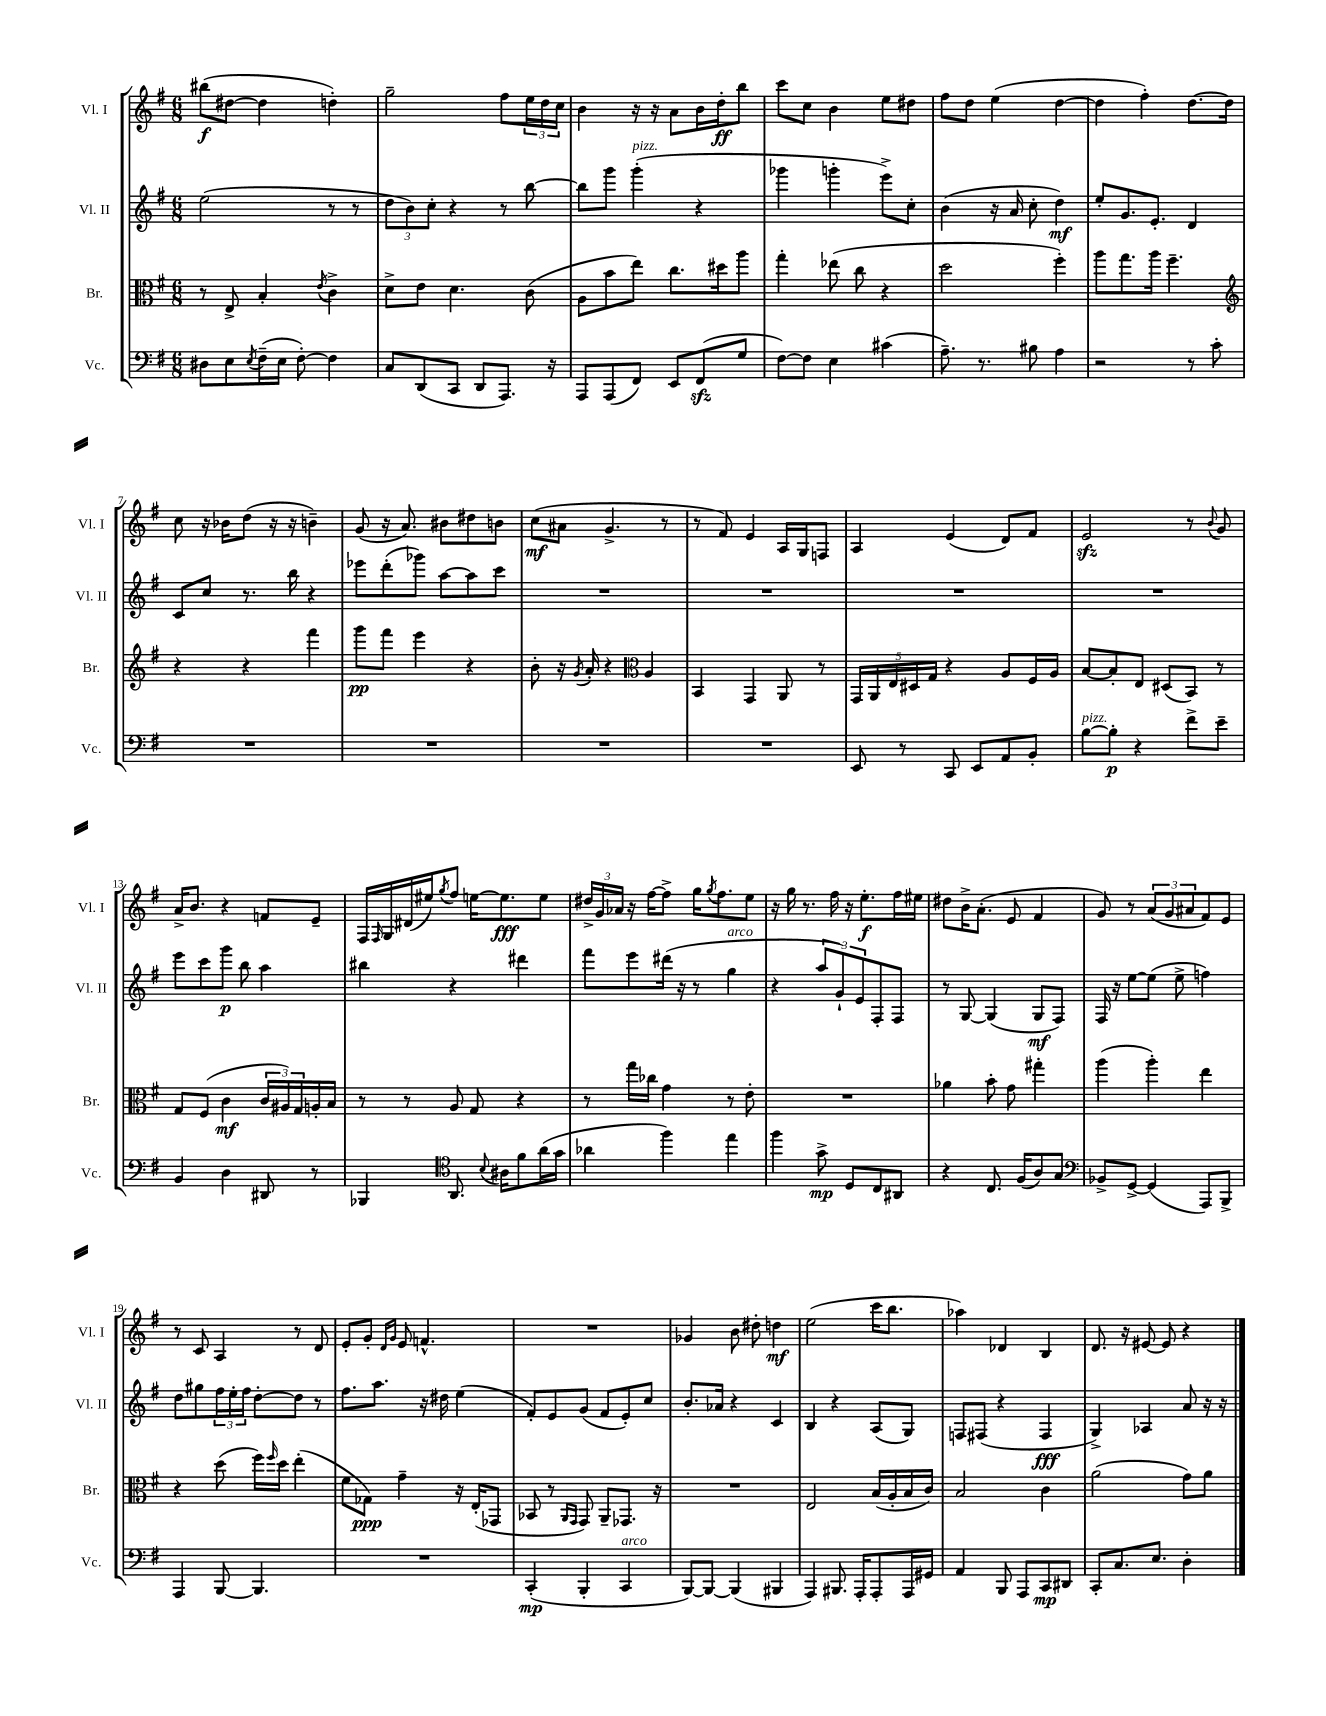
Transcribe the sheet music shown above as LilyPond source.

<<
\new StaffGroup <<
\new Staff = "s0" \with { instrumentName = "Vl. I" shortInstrumentName = "Vl. I" } {
    \clef treble \key g \major \numericTimeSignature \time 6/8
    bis''8\f( dis''8~ dis''4 d''4-.) |
    g''2-- fis''8 \tuplet 3/2 { e''16 d''16 c''16 } |
    b'4 r16 r16 a'8 b'16 d''16-.\ff b''8 |
    c'''8 c''8 b'4 e''8 dis''8 |
    fis''8 d''8 e''4( d''4~ |
    d''4 fis''4-.) d''8.~ d''16 |
    c''8 r16 bes'16 d''8( r16 r16 b'4--) |
    g'8( r16 a'8.) bis'8 dis''8 b'8 |
    c''8\mf( ais'8 g'4.-> r8 |
    r8 fis'8) e'4 a16 g16 f8 |
    a4 e'4( d'8) fis'8 |
    e'2\sfz r8 \appoggiatura { b'8 } g'8 |
    a'16-> b'8. r4 f'8 e'8-- |
    fis16 \grace { fis16 } g16 dis'16( eis''16) \acciaccatura { g''8 } fis''8 e''16~ e''8.\fff e''8 |
    \tuplet 3/2 { dis''16-> g'16 aes'16 } r16 fis''16~ fis''8-> g''16 \acciaccatura { g''8 } fis''8. e''8 |
    r16 g''16 r8. fis''16 r16 e''8.-.\f fis''16 eis''16 |
    dis''8 b'16-> a'8.-.( e'8 fis'4 |
    g'8) r8 \tuplet 3/2 { a'8( g'8 ais'8 } fis'8) e'8 |
    r8 c'8 a4 r8 d'8 |
    e'8-. g'8-. \grace { d'16 g'16 } e'8 f'4.-^ |
    R2. |
    ges'4 b'8 dis''8-. d''4\mf |
    e''2( c'''16 b''8. |
    aes''4) des'4 b4 |
    d'8. r16 eis'8~ eis'8 r4 \bar "|." |
}
\new Staff = "s1" \with { instrumentName = "Vl. II" shortInstrumentName = "Vl. II" } {
    \clef treble \key g \major \numericTimeSignature \time 6/8
    e''2( r8 r8 |
    \tuplet 3/2 { d''8 b'8) c''8-. } r4 r8 b''8~ |
    b''8 g'''8 g'''4-.^\markup { \italic "pizz." }( r4 |
    ges'''4 g'''4-. e'''8->) c''8-. |
    b'4( r16 a'16 c''8-. d''4\mf) |
    e''8-. g'8. e'8.-. d'4 |
    c'8 c''8 r8. b''16 r4 |
    ees'''8 d'''8-.( ges'''8) a''8~ a''8 c'''8 |
    R2. |
    R2. |
    R2. |
    R2. |
    e'''8 c'''8 g'''8\p b''8 a''4 |
    bis''4 r4 dis'''4 |
    fis'''8 e'''8 dis'''16( r16 r8 g''4^\markup { \italic "arco" } |
    r4 \tuplet 3/2 { a''8 g'8-!) e'8 } fis8-. fis8 |
    r8 g8~ g4( g8\mf fis8) |
    fis16 r16 e''8~ e''8( e''8-> f''4) |
    d''8 gis''8 \tuplet 3/2 { fis''16 e''16-. fis''16 } d''8~-. d''8 r8 |
    fis''8. a''8. r16 dis''16 e''4( |
    fis'8-.) e'8 g'8( fis'8 e'8-.) c''8 |
    b'8.-. aes'16 r4 c'4 |
    b4 r4 a8( g8) |
    f8 fis8( r4 fis4\fff |
    g4->) aes4 a'8 r16 r16 \bar "|." |
}
\new Staff = "s2" \with { instrumentName = "Br." shortInstrumentName = "Br." } {
    \clef alto \key g \major \numericTimeSignature \time 6/8
    r8 e8-> b4-. \acciaccatura { e'8 } c'4-> |
    d'8-> e'8 d'4. c'8( |
    a8 b'8 e''8) c''8. dis''16 a''8 |
    g''4-. ees''8( c''8 r4 |
    d''2 fis''4-.) |
    a''8 g''8. a''16 fis''4.-- |
    \clef treble r4 r4 fis'''4 |
    g'''8\pp fis'''8 e'''4 r4 |
    b'8-. r16 \acciaccatura { g'8 } a'16-. r4 \clef alto a4 |
    b,4 g,4 a,8 r8 |
    \tuplet 5/4 { g,16 a,16 e16 dis16 g16 } r4 a8 fis16 a16 |
    b8~ b8-. e8 dis8( b,8) r8 |
    g8 fis8( c'4\mf \tuplet 3/2 { c'16 ais16) g16 } a16-. b16 |
    r8 r8 a8 g8 r4 |
    r8 g''16 ces''16 g'4 r8 e'8-. |
    R2. |
    aes'4 b'8-. g'8 gis''4-. |
    a''4( a''4-.) e''4 |
    r4 d''8( fis''16) \grace { fis''16 } d''16 e''4-.( |
    fis'8 ges8\ppp) g'4-- r16 e16-.( ges,8 |
    bes,8 r8 \grace { a,16 g,16 } g,8) a,8-- ges,8. r16 |
    R2. |
    e2 b16( a16-. b16 c'16) |
    b2 c'4 |
    a'2( g'8) a'8 \bar "|." |
}
\new Staff = "s3" \with { instrumentName = "Vc." shortInstrumentName = "Vc." } {
    \clef bass \key g \major \numericTimeSignature \time 6/8
    dis8 e8 \acciaccatura { e8 } fis16--( e16 fis8~-.) fis4 |
    c8 d,8( c,8 d,8 a,,8.) r16 |
    a,,8 a,,8( fis,8) e,8 fis,8\sfz( g8 |
    fis8~) fis8 e4 cis'4( |
    a8.--) r8. bis8 a4 |
    r2 r8 c'8-. |
    R2. |
    R2. |
    R2. |
    R2. |
    e,8 r8 c,8 e,8 a,8 b,8-. |
    b8~^\markup { \italic "pizz." } b8-.\p r4 fis'8-> e'8-- |
    b,4 d4 dis,8 r8 |
    bes,,4 \clef tenor a,8. \appoggiatura { b8 } ais16 fis'8 a'16( g'16 |
    aes'4 fis''4) e''4 |
    fis''4 g'8->\mp d8 c8 ais,8 |
    r4 c8. fis16( a8) g8 |
    \clef bass bes,8-> g,8~-> g,4( a,,8) b,,8-> |
    a,,4 b,,8~ b,,4. |
    R2. |
    c,4-.\mp( b,,4-. c,4^\markup { \italic "arco" } |
    b,,8~) b,,8~ b,,4( bis,,4 |
    a,,4) bis,,8. a,,16-. a,,8-. a,,16 gis,16 |
    a,4 b,,8 a,,8 c,8\mp dis,8 |
    c,8-. c8. e8. d4-. \bar "|." |
}
>>
>>
